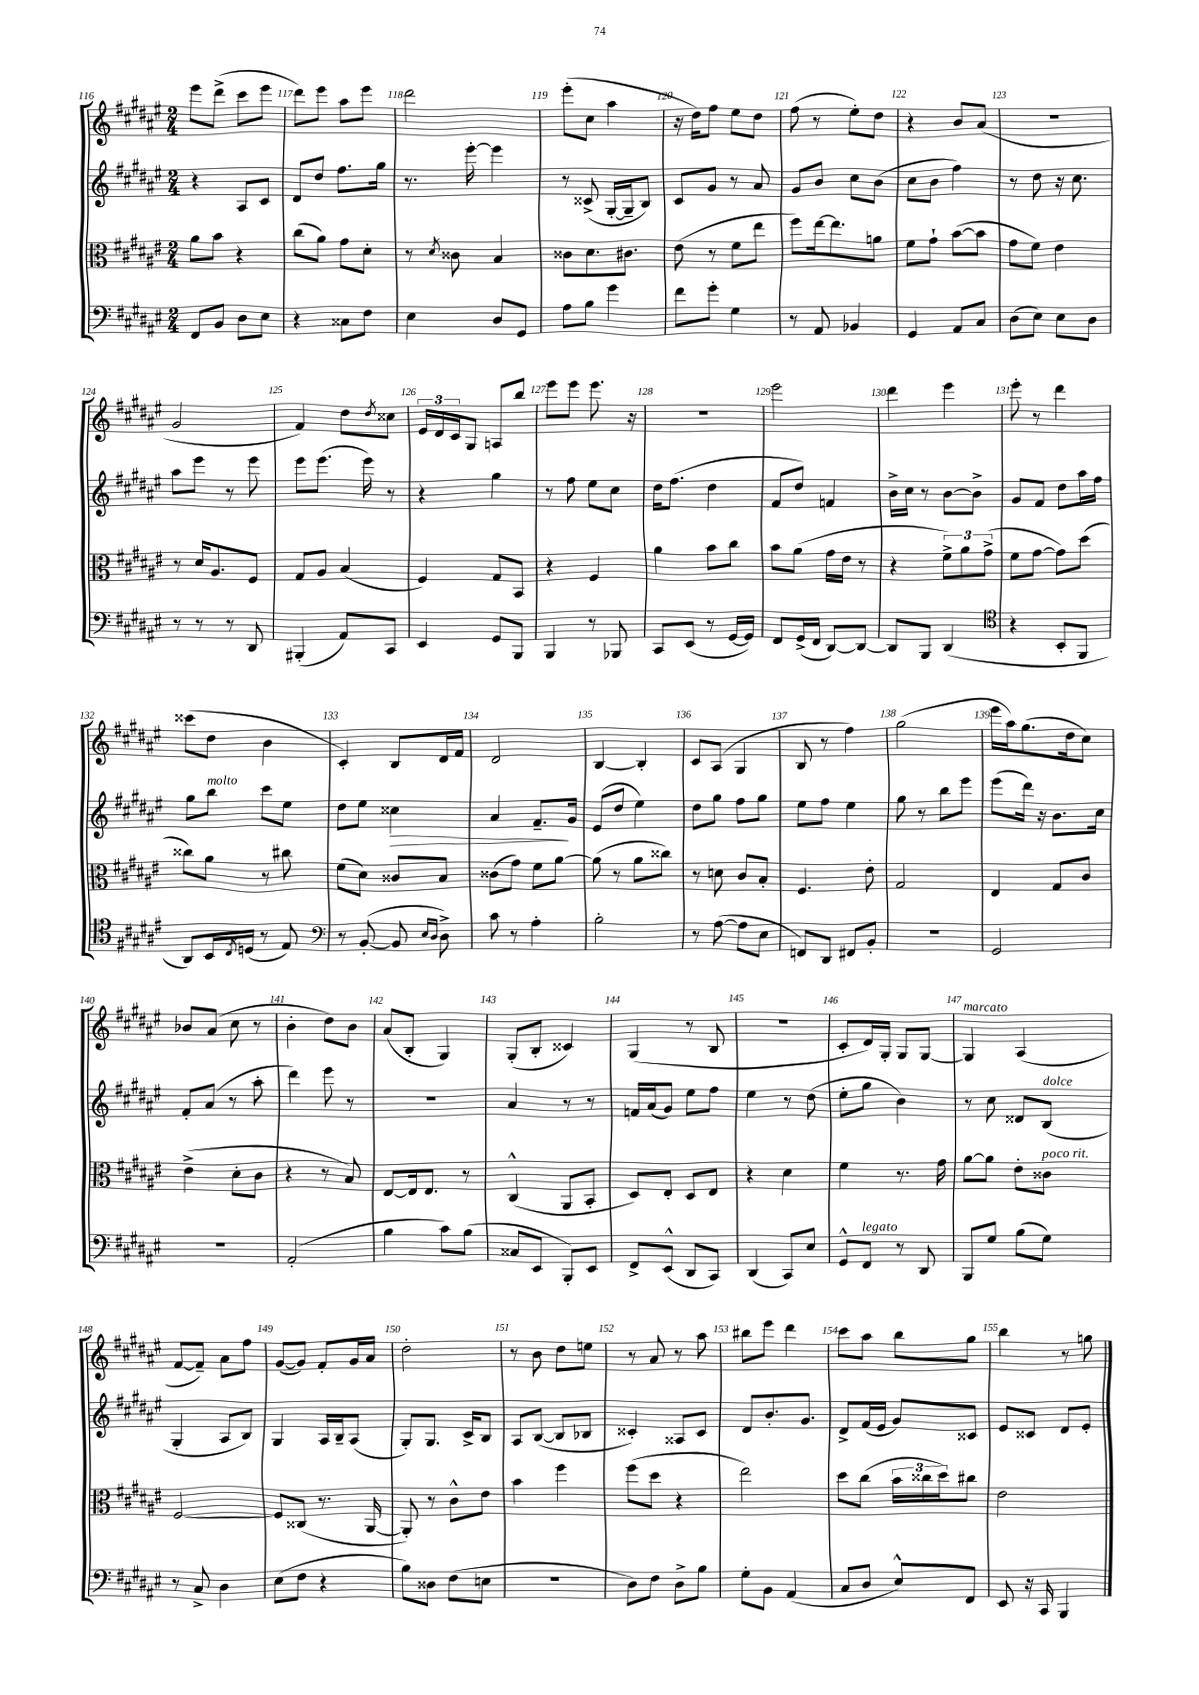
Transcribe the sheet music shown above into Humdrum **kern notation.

**kern	**kern	**kern	**kern
*staff4	*staff3	*staff2	*staff1
*clefF4	*clefC3	*clefG2	*clefG2
*k[f#c#g#d#a#e#]	*k[f#c#g#d#a#e#]	*k[f#c#g#d#a#e#]	*k[f#c#g#d#a#e#]
*M2/4	*M2/4	*M2/4	*M2/4
8FF#	8a#	4r	8eee#
8BB	8b	.	(8ddd#^
8D#	4r	8A#	8ccc#
8E#	.	8c#	8eee#
=	=	=	=
4r	(8cc#	8d#	8ddd#)
.	8a#)	8dd#	8eee#
8C##	8g#	8.ff#	8aa#
8F#	8d#'	.	8eee#
.	.	16gg#	.
=	=	=	=
4E#	8r	8.r	2ddd#
.	8qd#	.	.
.	8c##	.	.
.	.	[16eee#'	.
8D#	4B	4eee#]	.
8GG#	.	.	.
=	=	=	=
8A#	8c##	8r	(8eee#'
8B	8.d#	(8c##^	8cc#
4g#	.	[16G#'	4aa#
.	8.c#	16G#~]	.
.	.	8B)	.
=	=	=	=
8f#	(8e#	8c#	16r
.	.	.	16dd#)
8g#'	8r	8g#	8ff#
4G#	8f#	8r	8ee#
.	8ee#	8a#	8dd#
=	=	=	=
8r	8ff#)	8g#	(8ff#
8AA#	[16ee#	8b	8r
.	8.ee#]	.	.
4BB-	.	8cc#	8ee#')
.	8a	(8b	8dd#
=	=	=	=
4GG#	8f#	8cc#	4r
.	8g#`	8b	.
8AA#	([8b	4ff#)	8b
8C#	8b]	.	(8a#
=	=	=	=
(8D#	8g#	8r	2r
8E#)	8f#)	8dd#	.
8E#	4e#	16r	.
.	.	8.cc#	.
8D#	.	.	.
=	=	=	=
8r	8r	8aa#	2g#
8r	16d#	8eee#	.
.	8.A#	.	.
8r	.	8r	.
8DD#	8F#	8eee#	.
=	=	=	=
(4BBB#'	8G#	8eee#	4f#)
.	8A#	(8.eee#	.
8AA#)	(4B	.	8dd#
.	.	16eee#)	.
.	.	.	8qdd#
8CC#	.	8r	8cc##
=	=	=	=
4EE#	4F#)	4r	24e#
.	.	.	24d#
.	.	.	24c#
.	.	.	8G#
8GG#	8G#	4gg#	8A
8BBB	8BB	.	8bb
=	=	=	=
4BBB	4r	8r	8eee#
.	.	8ff#	8eee#
8r	4F#	8ee#	8.eee#
8BBB-	.	8cc#	.
.	.	.	16r
=	=	=	=
8CC#	4a#	16dd#	2r
.	.	(8.ff#	.
(8EE#	.	.	.
8r	8b	4dd#	.
[16GG#	8cc#	.	.
16GG#])	.	.	.
=	=	=	=
8FF#	8b	8f#	2eee#
(16GG#^	(8a#	8dd#)	.
16FF#	.	.	.
[8DD#)	16g#	4f	.
.	16e#	.	.
8DD#_	8r	.	.
=	=	=	=
8DD#]	4r	16b^	4ddd#
.	.	16cc#	.
8BBB	.	8r	.
(4DD#	12f#^)	[8b	4eee#
.	12a#	.	.
.	.	8b^]	.
.	(12g#^	.	.
=	=	=	=
*clefC4	*	*	*
4r	8f#	8g#	8eee#'
.	[8g#	8f#	8r
8BB'	8g#])	8dd#	4ddd#
8FF#	(8dd#	16aa#	.
.	.	16ff#	.
=	=	=	=
8AA#)	8cc##)	8gg#	(8ccc##
16BB	8a#	8bb	8dd#
8qC#	.	.	.
(16D	.	.	.
8r	8r	8ccc#	4b
8E#)	8cc#	8ee#	.
=	=	=	=
*clefF4	*	*	*
8r	(8f#	8dd#	4c#')
([8BB'	8d#)	8ee#	.
8BB]	8c##	4cc##	8B
16qqE#	.	.	.
16qqD#	.	.	.
8D#^)	8B	.	16d#
.	.	.	16f#
=	=	=	=
8c#	(8c##	4a#	2d#
8r	8g#)	.	.
4A#'	8f#	8.f#~	.
.	[8a#	.	.
.	.	16g#	.
=	=	=	=
2B'	(8a#]	(8e#	[4B
.	8r	8dd#	.
.	8a#	4ee#)	4B']
.	8cc##)	.	.
=	=	=	=
8r	8r	8dd#	8c#
([8A#	8d	8gg#	(8A#
8A#]	8c#	8ff#	4G#
8E#	8B'	8gg#	.
=	=	=	=
8FF)	4.F#	8ee#	8B
8DD#	.	8ff#	8r
8FF#	.	4ee#	4ff#)
8BB'	8e#'	.	.
=	=	=	=
2r	2G#	8gg#	(2gg#
.	.	8r	.
.	.	8bb	.
.	.	8eee#	.
=	=	=	=
2GG#	4E#	(8eee#	16eee#
.	.	.	16aa#)
.	.	16ddd#)	(8.gg#
.	.	16r	.
.	8G#	8.b	.
.	.	.	16dd#
.	8c#	.	8cc#)
.	.	16cc#	.
=	=	=	=
2r	(4e#^	8f#'	8b-
.	.	(8a#	(8a#
.	8d#'	8r	8cc#
.	8c#	8aa#'	8r
=	=	=	=
(2AA#'	4r	4ddd#)	4b'
.	8r	8eee#	8dd#)
.	8B)	8r	8b
=	=	=	=
4B	[8E#	2r	(8a#
.	16E#]	.	8B'
.	8.E#	.	.
8c#)	.	.	4G#)
(8B	8r	.	.
=	=	=	=
8C##	(4C#^^	4a#	(8G#'
8EE#	.	.	8B'
8BBB')	8AA#	8r	4c##)
8EE#	8BB'	8r	.
=	=	=	=
8FF#^	8D#)	16f	(4G#
.	.	(16a#	.
(8EE#^^	8E#'	8g#)	.
8DD#	8D#	8ee#	8r
8CC#)	8E#	8ff#	8B
=	=	=	=
(4DD#	4r	4ee#	2r
8CC#)	4d#	8r	.
8E#	.	(8dd#	.
=	=	=	=
8GG#^^	4f#	8ee#'	8c#'
8FF#	.	8gg#	16d#)
.	.	.	16G#'
8r	8.r	4b)	8G#
8DD#	.	.	[8G#
.	16g#	.	.
=	=	=	=
8BBB	[8a#	8r	4G#]
8G#	8a#]	8cc#	.
(8B	8e#'	8d##	(4A#
8G#)	8c##	(8B	.
=	=	=	=
8r	[2F#	4G#'	[8f#
8C#^	.	.	8f#~])
4D#	.	8A#	8a#
.	.	8B)	8ff#
=	=	=	=
(8E#	8F#]	4G#	([8g#
8F#	(8C##	.	8g#])
4r	8.r	16A#	8f#'
.	.	16B~	.
.	.	(8A#	16g#
.	[16AA#	.	16a#
=	=	=	=
8B)	8AA#'])	8G#')	2dd#'
8D##	8r	8.G#	.
(8F#	8c#^^	.	.
.	.	16c#^	.
8E	8e#	8B	.
=	=	=	=
2r	4b	8A#	8r
.	.	([8B	8b
.	4ff#	8B]	8dd#
.	.	8B-	8ee
=	=	=	=
8D#)	(8ff#	4c##')	8r
8F#	8dd#	.	8a#
8D#^	4r	8A##	8r
8B	.	8c##	8aa#
=	=	=	=
8G#'	2ee#)	8d#	8bb#
8BB	.	8.b'	8eee#
(4AA#	.	.	4ddd#
.	.	8.g#	.
=	=	=	=
8C#	8dd#	8d#^	8ccc#
8D#	(8cc#	(16f#	8aa#
.	.	16e#	.
8E#^^)	24b	8g#)	8bb
.	24cc##	.	.
.	24dd#)	.	.
8FF#	8cc#	8c##	8gg#
=	=	=	=
8EE#	2e#	8e#	4bb
16r	.	8c##	.
16CC#	.	.	.
4BBB	.	8d#	8r
.	.	8e#'	8gg
==	==	==	==
*-	*-	*-	*-
